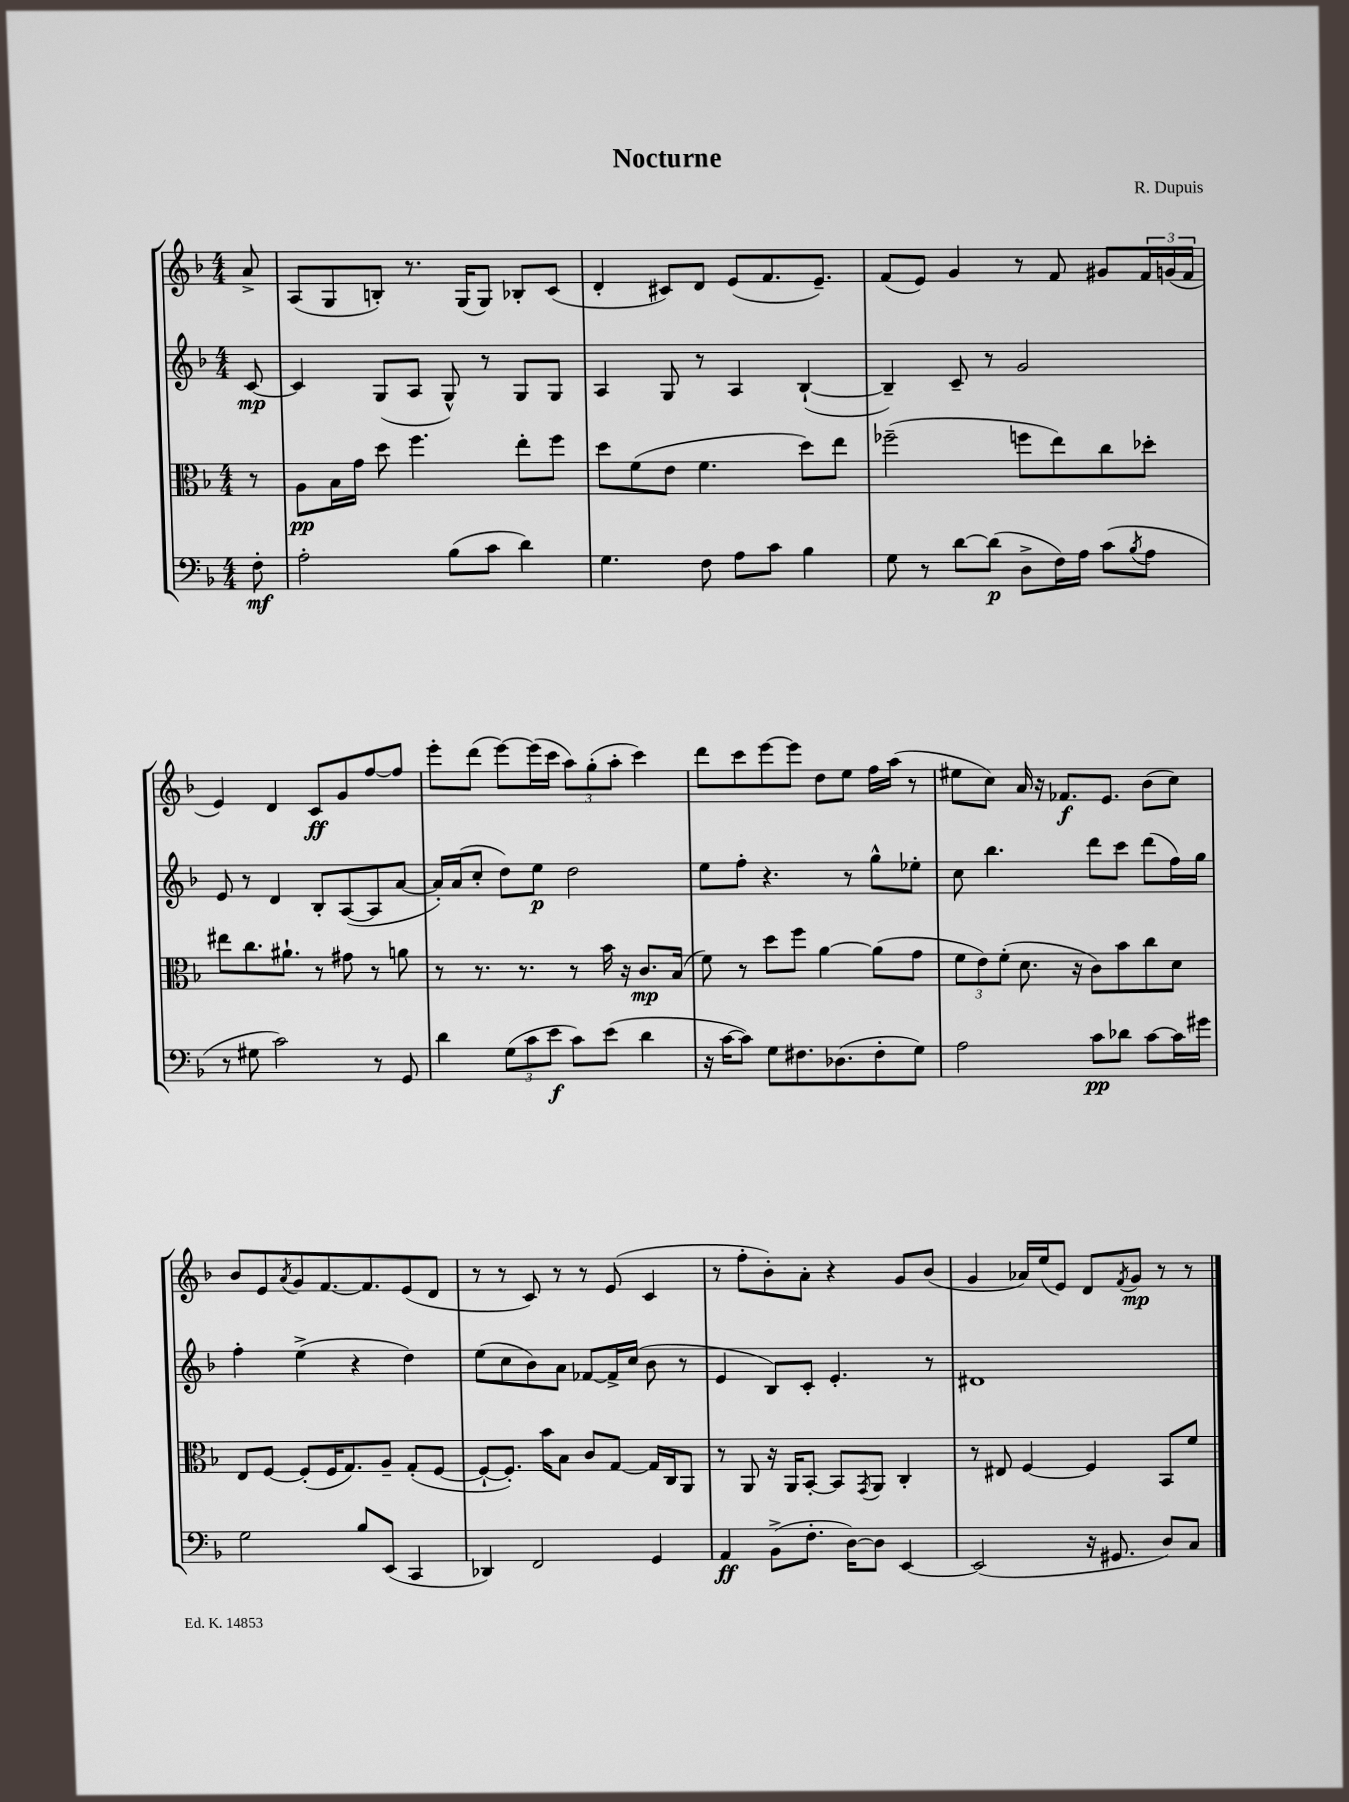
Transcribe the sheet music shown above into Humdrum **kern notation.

**kern	**kern	**kern	**kern
*staff4	*staff3	*staff2	*staff1
*clefF4	*clefC3	*clefG2	*clefG2
*k[b-]	*k[b-]	*k[b-]	*k[b-]
*M4/4	*M4/4	*M4/4	*M4/4
8F'	8r	[8c	8a^
=	=	=	=
2A'	8A	4c]	(8A
.	16B-	.	8G
.	16g	.	.
.	8dd	(8G	8B')
.	4.ff	8A	8.r
(8B-	.	8G^^)	.
.	.	.	(16G
8c	.	8r	8G)
4d)	8ee'	8G	8B-'
.	8ff	8G	(8c
=	=	=	=
4.G	8dd	4A	4d'
.	(8f	.	.
.	8e	8G	8c#)
8F	4.f	8r	8d
8A	.	4A	(8e
8c	.	.	8.f
4B-	8dd)	([4B-`	.
.	.	.	8.e~)
.	8ee	.	.
=	=	=	=
8G	(2ff-~	4B-~])	(8f
8r	.	.	8e)
[8d	.	8c~	4g
(8d]	.	8r	.
8D^	8ff	2g	8r
16F)	8ee)	.	8f
16A	.	.	.
(8c	8cc	.	8g#
8qB-	.	.	.
8A	8dd-'	.	24f
.	.	.	(24g
.	.	.	24f
=	=	=	=
8r	8ee#	8e	4e)
8G#	8.cc	8r	.
2c)	.	4d	4d
.	8.a#`	.	.
.	8r	8B-'	8c
.	8g#	([8A	8g
8r	8r	8A]	[8ff
8GG	8a	[8a	8ff]
=	=	=	=
4d	8r	16a'])	8eee'
.	.	(16a	.
.	8.r	8cc'	(8ddd
(12G	.	8dd)	[8eee)
.	8.r	.	.
12c	.	.	.
.	.	8ee	(16eee]
12e	.	.	.
.	.	.	16ccc
8c)	8r	2dd	12aa)
.	.	.	(12gg'
(8e	16b-	.	.
.	.	.	12aa'
.	16r	.	.
4d	8.c	.	4ccc)
.	(16B-	.	.
=	=	=	=
16r	8f)	8ee	8ddd
[16c	.	.	.
8c])	8r	8ff'	8ccc
8G	8dd	4.r	[8eee
8.F#	8ff	.	8eee]
.	[4a	.	8dd
(8.D-	.	.	.
.	.	8r	8ee
8F#'	(8a]	8gg^^	16ff
.	.	.	(16aa
8G)	8g	8ee-'	8r
=	=	=	=
2A	12f	8cc	8ee#
.	12e)	.	.
.	.	4.bb-	8cc)
.	(12f'	.	.
.	8.d	.	16a
.	.	.	16r
.	.	.	8.f-
.	16r	.	.
8c	8c)	8ddd	.
.	.	.	8.e
8d-	8b-	8ccc	.
[8c	8cc	(8ddd	(8b-
16c]	8d	16ff)	8cc)
16g#	.	16gg	.
=	=	=	=
2G	8E	4ff'	8b-
.	[8F	.	8e
.	.	.	8qa
.	(8F']	(4ee^	8g
.	16F	.	[8.f
.	8.G)	.	.
8B-	.	4r	.
.	.	.	8.f]
(8EE	8A~	.	.
4CC	(8G'	4dd)	(8e
.	[8F	.	8d
=	=	=	=
4DD-)	8F`_	(8ee	8r
.	8.F'])	8cc	8r
2FF	.	8b-)	8c)
.	16b-	.	.
.	8B-	8a	8r
.	8c	[8f-	8r
.	[8G	16f-^]	(8e
.	.	(16cc	.
4GG	16G]	8b-	4c
.	16C	.	.
.	8AA	8r	.
=	=	=	=
4AA	8r	4e	8r
.	8AA	.	8ff'
(8BB-^	16r	8B-)	8b-')
.	16AA	.	.
8.F'	[8BB-'	8c'	8a'
.	8BB-]	4.e'	4r
[16D)	.	.	.
.	8qGG	.	.
8D]	8AA	.	.
[4EE	4C'	.	8g
.	.	8r	(8b-
=	=	=	=
(2EE]	8r	1d#	4g
.	8E#	.	.
.	[4F	.	16a-)
.	.	.	(16ee
.	.	.	8e)
16r	4F]	.	8d
8.GG#	.	.	.
.	.	.	8qf
.	.	.	8g
8D)	8BB-	.	8r
8C	8f	.	8r
==	==	==	==
*-	*-	*-	*-
